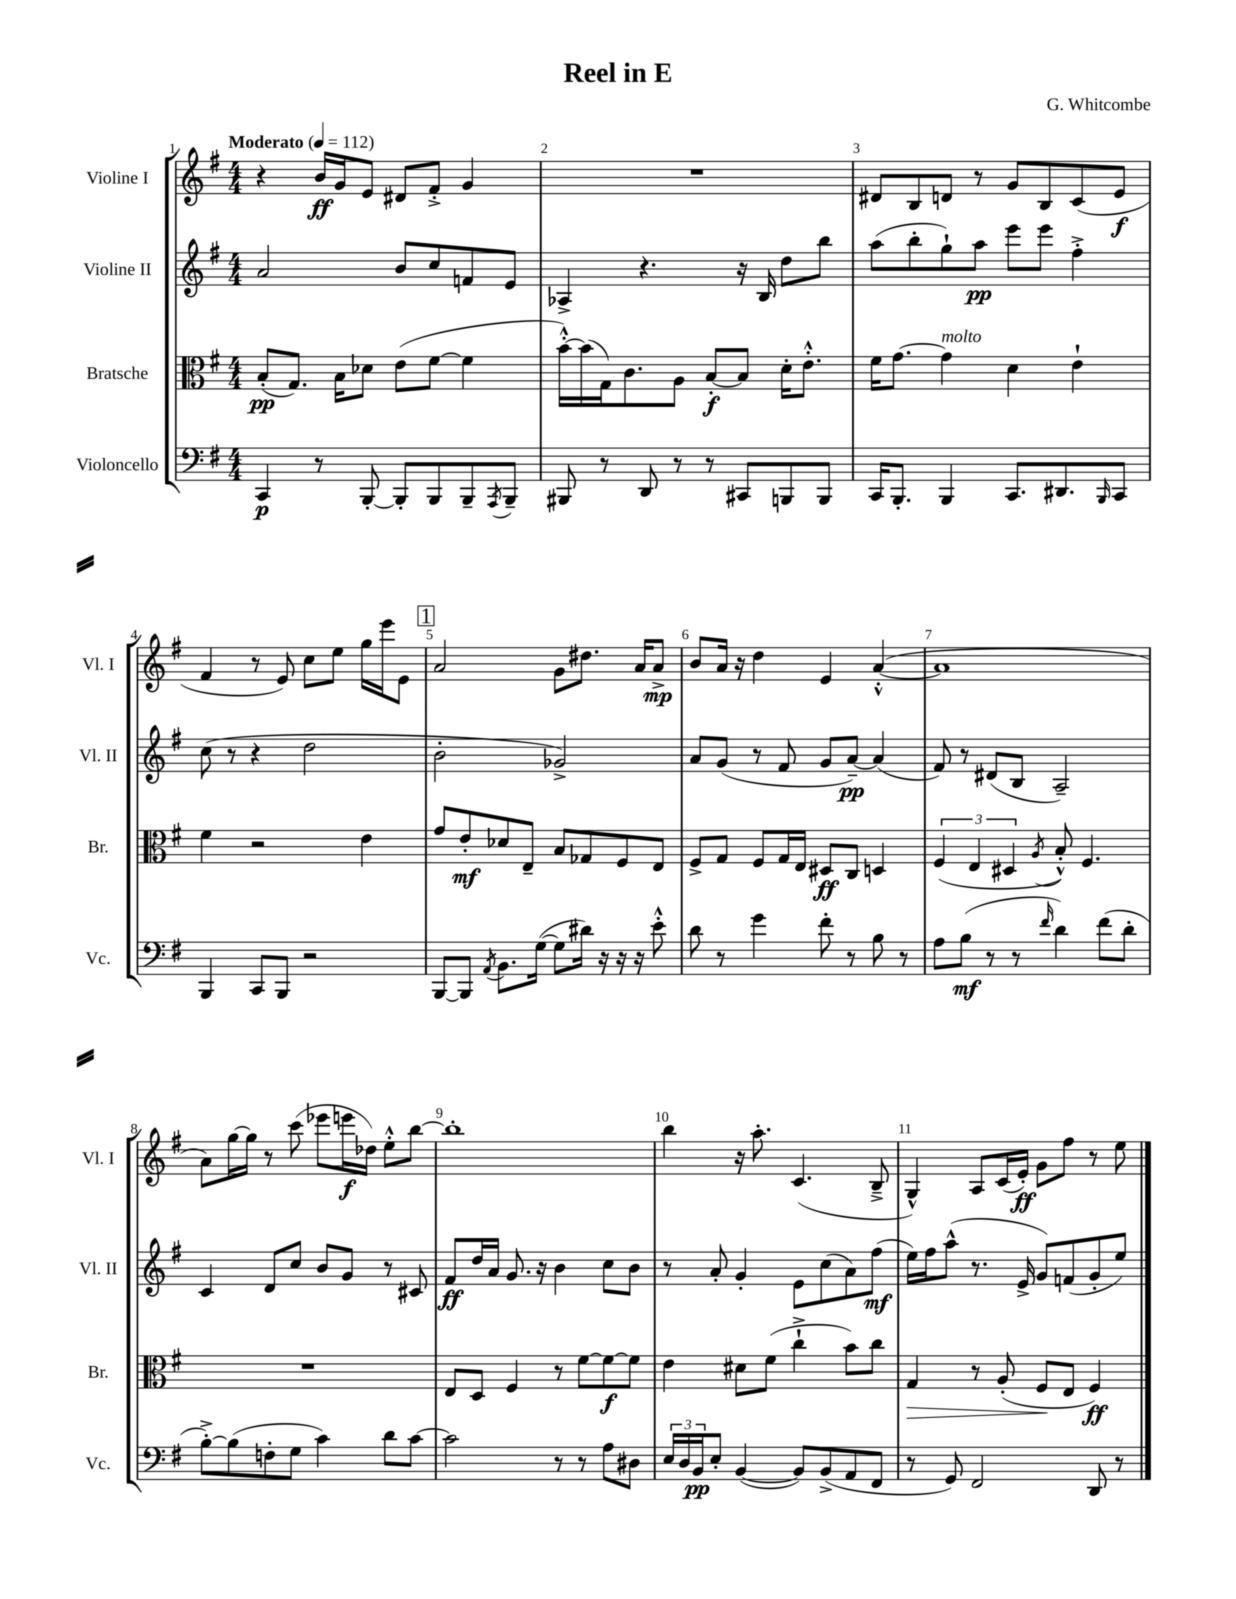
\header { title = "Reel in E" composer = "G. Whitcombe" }
<<
\new StaffGroup <<
\new Staff = "s0" \with { instrumentName = "Violine I" shortInstrumentName = "Vl. I" } {
    \clef treble \key g \major \numericTimeSignature \time 4/4 \tempo "Moderato" 4 = 112
    r4 b'16\ff g'16 e'8 dis'8 fis'8-.-> g'4 |
    R1 |
    dis'8 b8 d'8 r8 g'8 b8 c'8( e'8\f |
    fis'4 r8 e'8) c''8 e''8 g''16 e'''16 e'8 |
    \mark \markup { \box "1" } a'2 g'8 dis''8. a'16 a'8->\mp |
    b'8 a'16 r16 d''4 e'4 a'4~-.-^( |
    a'1 |
    a'8) g''16~ g''16 r8 c'''8( ees'''8 e'''16\f des''16) e''8-.-^ b''8~ |
    b''1-. |
    b''4 r16 a''8.-. c'4.( b8---> |
    g4-^) a8 c'16( e'16-.\ff) g'8 fis''8 r8 e''8 \bar "|." |
}
\new Staff = "s1" \with { instrumentName = "Violine II" shortInstrumentName = "Vl. II" } {
    \clef treble \key g \major \numericTimeSignature \time 4/4
    a'2 b'8 c''8 f'8 e'8 |
    aes4-> r4. r16 b16 d''8 b''8 |
    a''8( b''8-. g''8-!) a''8\pp e'''8 e'''8 fis''4-.-> |
    c''8( r8 r4 d''2 |
    \mark \markup { \box "1" } b'2-. ges'2->) |
    a'8 g'8( r8 fis'8 g'8 a'8~--\pp) a'4( |
    fis'8) r8 dis'8( b8 a2--) |
    c'4 d'8 c''8 b'8 g'8 r8 cis'8 |
    fis'8\ff d''16 a'16 g'8. r16 b'4 c''8 b'8 |
    r8 a'8-. g'4-. e'8 c''8( a'8) fis''8\mf( |
    e''16) fis''16 a''8-^( r8. e'16-> g'8) f'8( g'8-. e''8) \bar "|." |
}
\new Staff = "s2" \with { instrumentName = "Bratsche" shortInstrumentName = "Br." } {
    \clef alto \key g \major \numericTimeSignature \time 4/4
    b8-.\pp( g8.) b16 des'8 e'8( fis'8~ fis'4 |
    b'16~-.-^) b'16( g16) c'8. a8 b8~-.\f b8 d'16-. e'8.-.-^ |
    fis'16 g'8.~ g'4^\markup { \italic "molto" } d'4 e'4-! |
    fis'4 r2 e'4 |
    \mark \markup { \box "1" } g'8 e'8-.\mf des'8 e8-- b8 ges8 fis8 e8 |
    fis8-> g8 fis8 g16 e16 dis8\ff c8 d4 |
    \tuplet 3/2 { fis4( e4 dis4 } \acciaccatura { a8 } b8-.-^) fis4. |
    R1 |
    e8 d8 fis4 r8 fis'8~ fis'8~\f fis'8 |
    e'4 dis'8 fis'8( c''4-!-> b'8) c''8 |
    g4\> r8 a8-.( fis8\! e8 fis4\ff) \bar "|." |
}
\new Staff = "s3" \with { instrumentName = "Violoncello" shortInstrumentName = "Vc." } {
    \clef bass \key g \major \numericTimeSignature \time 4/4
    c,4\p r8 b,,8~-. b,,8-. b,,8 b,,8-- \acciaccatura { a,,8 } b,,8-- |
    bis,,8 r8 d,8 r8 r8 cis,8 b,,8 b,,8 |
    c,16 b,,8.-. b,,4 c,8. dis,8. \grace { b,,16 } c,8 |
    b,,4 c,8 b,,8 r2 |
    \mark \markup { \box "1" } b,,8~ b,,8 \acciaccatura { a,8 } b,8. g16~( g8 dis'16) r16 r16 r16 e'8-.-^ |
    d'8 r8 g'4 fis'8-. r8 b8 r8 |
    a8 b8\mf( r8 r8 \grace { fis'16 } d'4) fis'8( d'8-. |
    b8~-.->) b8( f8-. g8 c'4) d'8 c'8~ |
    c'2 r8 r8 a8 dis8 |
    \tuplet 3/2 { e16 d16 b,16\pp } e8-. b,4~( b,8) b,8->( a,8 fis,8 |
    r8 g,8) fis,2 d,8 r8 \bar "|." |
}
>>
>>
\layout { \context { \Score \override BarNumber.break-visibility = ##(#f #t #t) barNumberVisibility = #all-bar-numbers-visible } }
